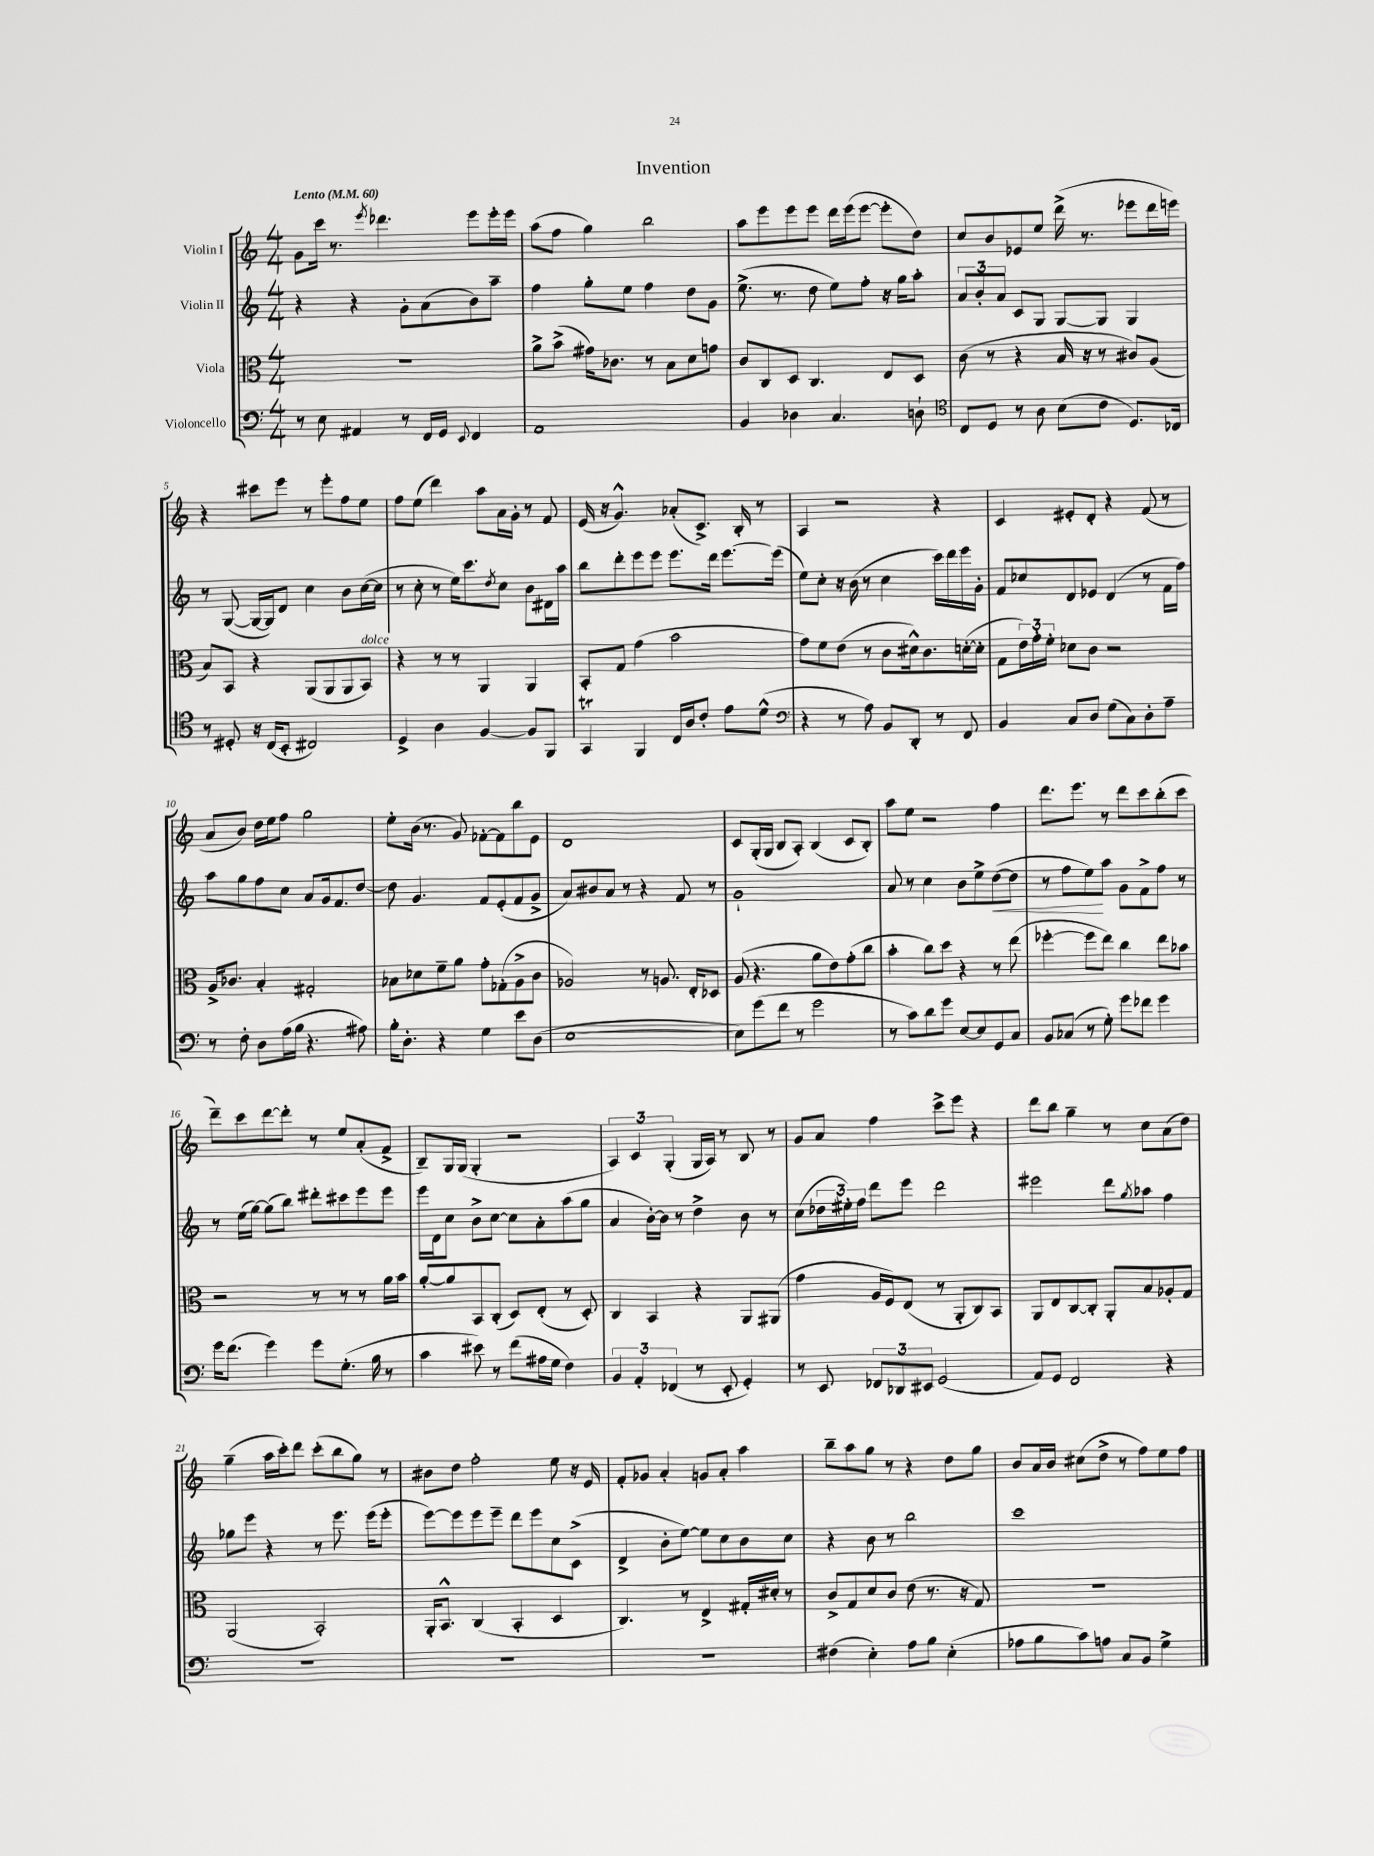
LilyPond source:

\header { title = "Invention" }
<<
\new StaffGroup <<
\new Staff = "s0" \with { instrumentName = "Violin I" } {
    \clef treble \key c \major \numericTimeSignature \time 4/4 \tempo "Lento" 4 = 60
    g'8 c'''16 r8. \acciaccatura { e'''8 } des'''4. e'''8 e'''16-. e'''16 |
    a''8( f''8 g''4) b''2 |
    a''8 e'''8 e'''8 e'''8 d'''16 e'''16( e'''8~ e'''8-. d''8) |
    c''8 b'8 ees'8 e''8 d'''16->( r8. ees'''8 d'''16 e'''16) |
    r4 cis'''8 e'''8 r8 e'''8-. f''8 e''8 |
    f''8 e''8( d'''4) a''8 a'16 g'16-. r8 f'8 |
    e'16( r16 g'4.-^) aes'8-.( c'8.->) b16-. r8 |
    a4 r2 r4 |
    c'4 eis'8-. d'8-. r4 f'8( r8 |
    a'8 b'8) d''16 e''16 f''8 g''2 |
    e''8-. b'16( r8. g'8) fes'8~-. fes'8 b''8 e'8 |
    d'1 |
    c'8 g16-.( g16 b8 a8-.) b4( c'8 b8-.) |
    a''8 e''8 r2 f''4 |
    d'''8. e'''8. r8 d'''8 c'''8 b''8-.( c'''8 |
    d'''8--) c'''8 d'''8~ d'''8-. r8 e''8 a'8-.( f'8-> |
    b8--) g16 g16( g4-. r2 |
    \tuplet 3/2 { a4) c'4 g4-.( } g16 a16) r8 b8 r8 |
    g'8 a'8 f''4 c'''8-> e'''8 r4 |
    d'''8 b''8 g''4-- r8 c''8 a'8( d''8) |
    g''4--( a''16 c'''16-.) d'''8 c'''8-.( b''8 g''8) r8 |
    bis'8 d''8 f''2-. e''8 r16 e'16 |
    f'8-. ges'8 a'4-. g'8 a'8-. a''4 |
    b''8-- a''8 g''8 r8 r4 d''8 g''8 |
    b'8 a'16 b'16 cis''8( d''8-> r8 f''8) e''8 f''8 \bar "|." |
}
\new Staff = "s1" \with { instrumentName = "Violin II" } {
    \clef treble \key c \major \numericTimeSignature \time 4/4
    r4 r4 g'8-. a'8( b'8) a''8-- |
    f''4 g''8-. e''8 f''4 d''8 g'8 |
    e''8.->( r8. d''8 e''8) f''8-. r16 g''16 a''8-. |
    \tuplet 3/2 { a'8 b'8-. a'8 } c'8 g8 g8~ g8 g4 |
    r8 g8~( g16~ g16) d'8 c''4 b'8 c''16~( c''16 |
    r8 c''8-. r8 e''16) c'''8. \acciaccatura { d''8 } c''8 b'8 dis'16 a''16 |
    b''8 d'''8-. e'''8 e'''8 e'''8. d'''16 e'''8.~ e'''16( |
    e''8) c''8-. r16 b'16( r8 c''4 c'''16) d'''16 e'''16 g'16-. |
    f'8 ces''8 d'8 ees'8 d'4( r8 f'16 f''16) |
    a''8 g''8 f''8 c''8 a'8 g'16 f'8. d''8~ |
    d''8 g'4. f'8 e'8-.( f'8 g'8-> |
    a'8) bis'8 a'8 r8 r4 f'8 r8 |
    g'1-! |
    a'8 r8 c''4 b'8 e''8-> d''8~\<( d''8 |
    r8 f''8 e''8\!) a''8 g'8 f'8-> f''8 r8 |
    r8 e''16( g''16~) g''8( b''8) dis'''8-. cis'''8 e'''8 e'''8 |
    e'''16 d'16 c''8 b'8-> c''8~ c''8 a'8-. a''8( g''8 |
    a'4 b'16~-.) b'16 r8 d''4-> b'8 r8 |
    c''8( \tuplet 3/2 { des''16 eis''16-.) f''16 } d'''8 e'''8 d'''2 |
    eis'''2 d'''8 \acciaccatura { g''8 } aes''8 f''4 |
    ges''8 e'''8 r4 r8 e'''8. e'''16( e'''8-. |
    e'''8~) e'''8 e'''8 e'''8-- d'''8 e'''8 c''8 c'8->( |
    d'4-> b'8-. e''8~) e''8 c''8 b'8 c''8 |
    r4 b'8 r8 b''2 |
    c'''1 \bar "|." |
}
\new Staff = "s2" \with { instrumentName = "Viola" } {
    \clef alto \key c \major \numericTimeSignature \time 4/4
    R1 |
    a'8-> b'8->( gis'16) ces'8. r8 b8 d'8 g'8 |
    c'8 c8 d8 c4. e8 d8 |
    c'8( r8 r4 b16 r16 r8 cis'8) a8( |
    b8) b,8 r4 a,8( a,8 a,8 b,8^\markup { \italic "dolce" }) |
    r4 r8 r8 a,4 a,4 |
    b,8-. g8 g'4( b'2 |
    g'8) f'8 e'8( r8 c'8 dis'16-^) c'8. d'16~-.( d'16-. |
    g8 \tuplet 3/2 { e'16) g'16-. f'16-. } des'8 c'8 r2 |
    a16-> ces'8. b4-. gis2-. |
    bes8 des'8 f'8-- a'8 g'8-. ges8-.( a8-> c'8 |
    aes2) r8 a8. e16-. des8 |
    a8( r4. a'8 e'8) g'8-.( c''8 |
    b'4-. c''8) d''8 r4 r8 e''8( |
    fes''4~-. fes''8 e''8) c''4 e''8 bes'8 |
    r2 r8 r8 r8 a'16 b'16 |
    a'8~-. a'8 b,8 c8-.( d8) e8-.( r8 d8-.) |
    c4 b,4 r4 a,8 ais,8( |
    g'4 a16 f16) e8( r8 a,8-. c8) b,8 |
    a,8 e8 c8~ c8-. a,8-. b8 aes8-. g8 |
    a,2( b,2-.) |
    a,16-. b,8.-^ c4( b,4-. d4 |
    c4.) r8 e4-> gis16-. dis'16-. r8 |
    c'8-> g8 d'8 c'8 e'8( r8. r16 g8) |
    R1 \bar "|." |
}
\new Staff = "s3" \with { instrumentName = "Violoncello" } {
    \clef bass \key c \major \numericTimeSignature \time 4/4
    r8 e8 ais,4 r8 f,16 g,16 \appoggiatura { e,8 } f,4 |
    a,1 |
    b,4 des4 c4. d8-! |
    \clef tenor c8 d8 r8 a8 b8( c'8 d8.) ces16 |
    r8 dis8-. r16 c16( b,8-. cis2) |
    d4-> a4 f4~ f8 f,8 |
    g,4\trill f,4 c16 a16 c'8-. e'8 d'8-^( |
    \clef bass r4 r8 a8) b,8 d,8-. r8 f,8 |
    b,4 c8 d8 g8( c8) d8-. a8-- |
    r8 f8-. d8 a16( b16 r4. ais8) |
    b16-. d8.-. r4 g4 e'8 d8( |
    e1~ |
    e8) g'8( f'8 r8 g'2 |
    r8 c'8) d'8 g'8 e8~ e8 g,8 c8 |
    b,8 ces8( r8 g8-.) g'8 fes'8 g'4 |
    g'16 f'8.( g'4) g'8 g8.-.( b16 r8 |
    c'4 eis'8) r8 f'8( ais16 g16 f4) |
    \tuplet 3/2 { b,4 a,4-. fes,4( } r8 e,8-. g,4-.) |
    r8 e,8 \tuplet 3/2 { fes,8 des,8 eis,8 } g,2( |
    a,8) g,8 f,2 r4 |
    R1 |
    R1 |
    R1 |
    fis4( e4-.) a8 b8 e4-.( |
    aes8 b8 c'8) a8 c8 b,8 g4-> \bar "|." |
}
>>
>>
